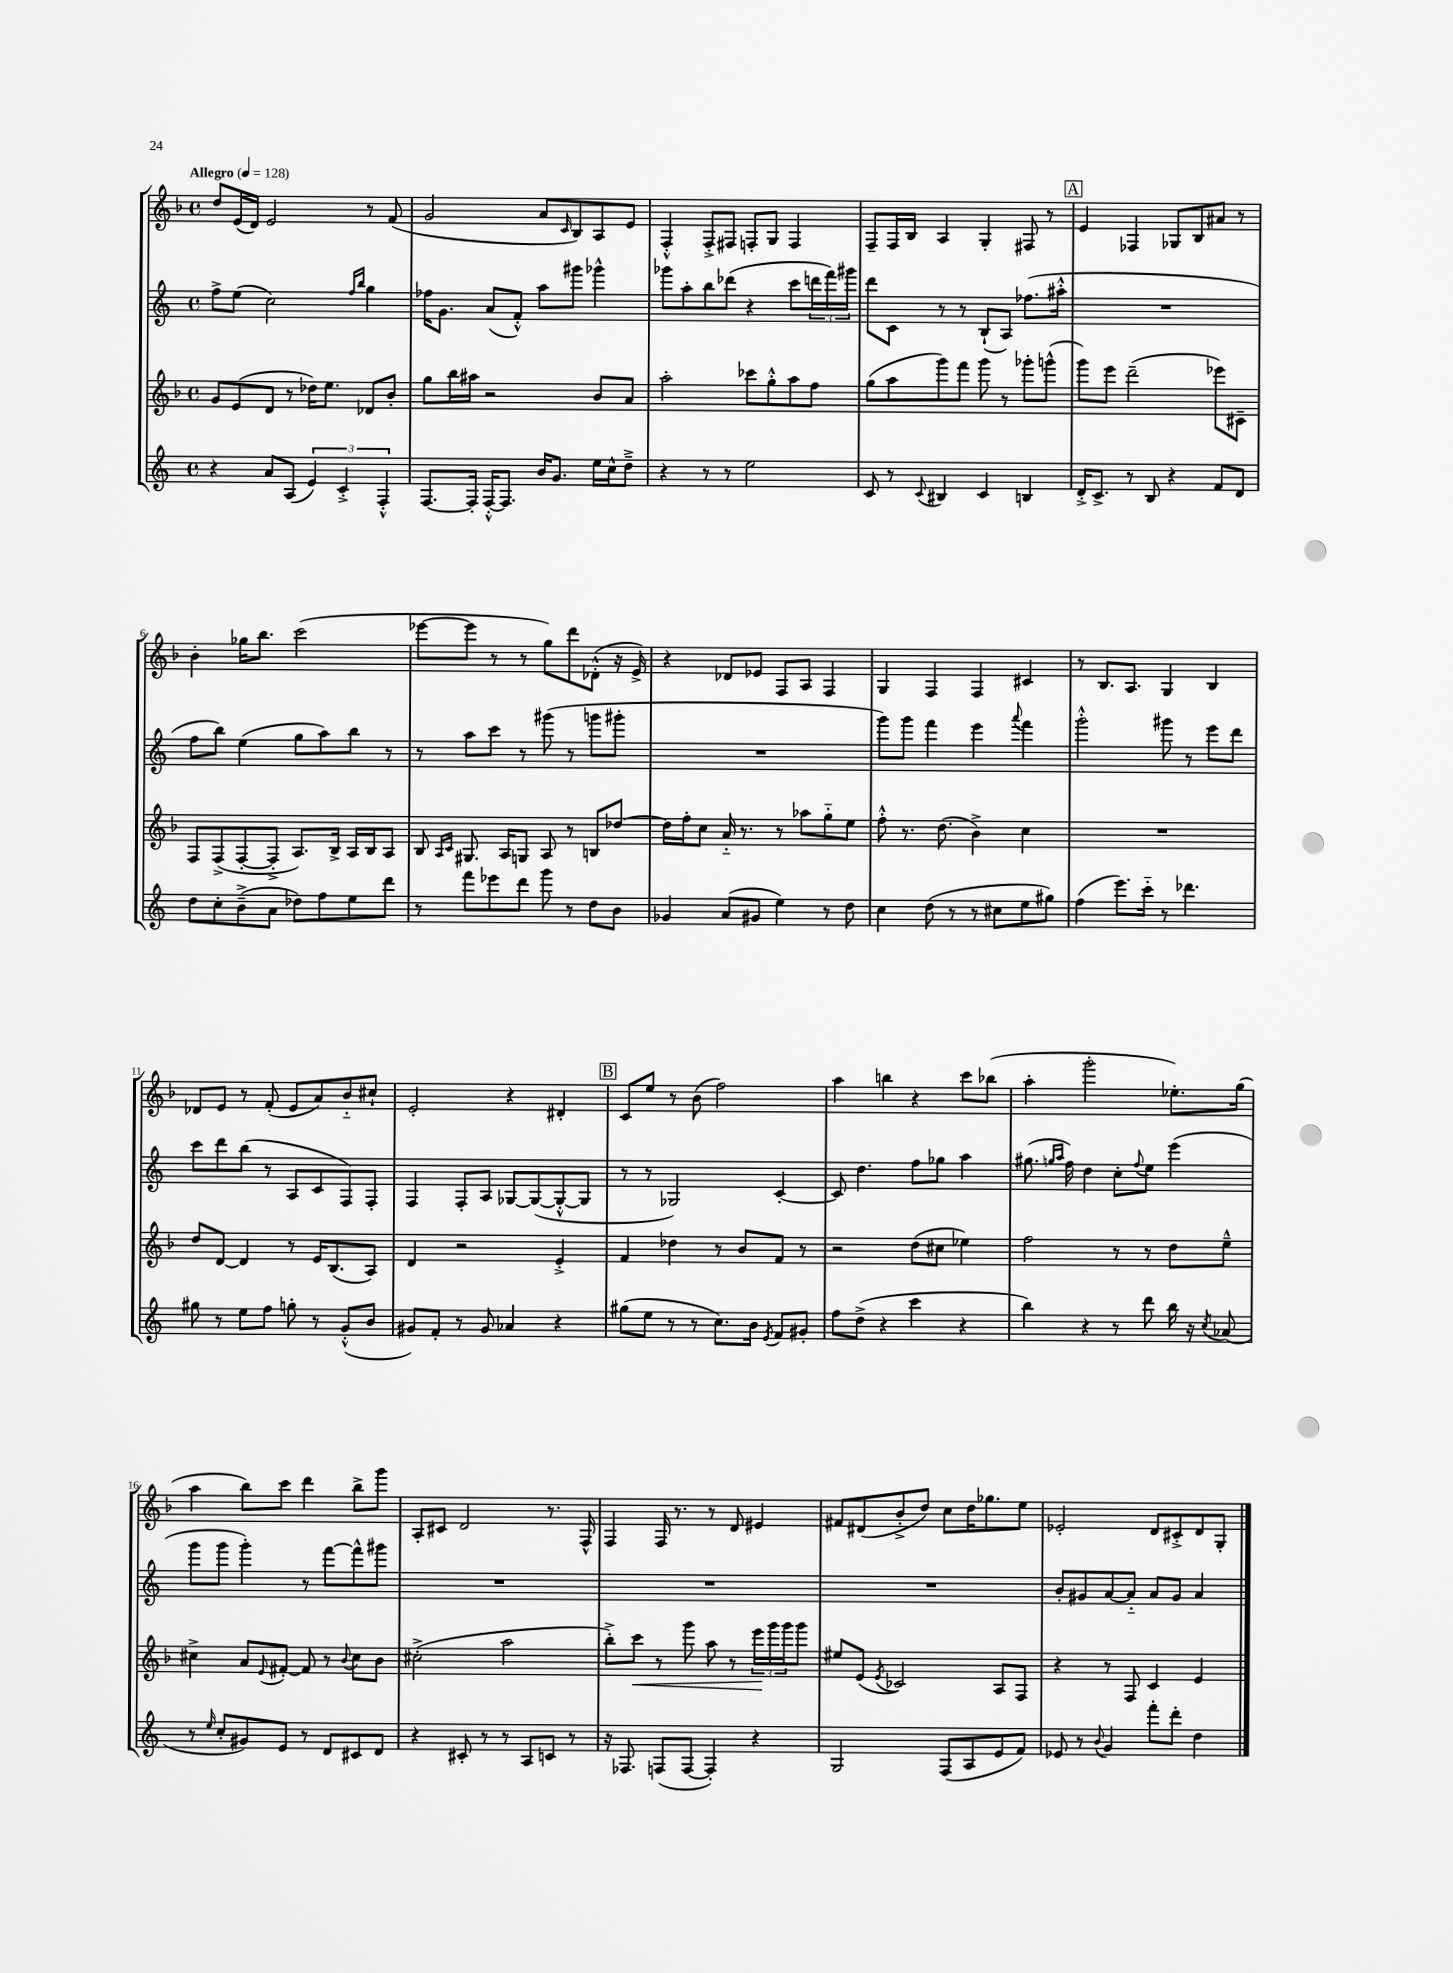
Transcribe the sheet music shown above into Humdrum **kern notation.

**kern	**kern	**kern	**kern
*staff4	*staff3	*staff2	*staff1
*clefG2	*clefG2	*clefG2	*clefG2
*k[]	*k[b-]	*k[]	*k[b-]
*M4/4	*M4/4	*M4/4	*M4/4
*met(c)	*met(c)	*met(c)	*met(c)
*MM128	*MM128	*MM128	*MM128
4r	8g	8ff^	8dd
.	(8e	(8ee	(16e
.	.	.	16d)
8a	8d	2cc)	2e
(8A	8r	.	.
6e)	16dd-)	.	.
.	8.ee	.	.
6c'^	.	.	.
.	.	16qqff	.
.	.	16qqbb	.
.	8d-	4gg	8r
6F'^^	.	.	.
.	8b-'	.	(8f
=	=	=	=
[8.F	8gg	16ff-	2g
.	.	8.g	.
.	16bb-	.	.
16F']	16aa#	.	.
[16F'^^	2r	(8a	.
8.F]	.	.	.
.	.	8f'^^)	.
16b	.	8aa	8a
8.g	.	.	.
.	.	.	16qqc
.	.	8ggg#	8B-)
16ee	8b-	4ggg-^^	8A
16cc^^	.	.	.
8dd~^	8a	.	8e
=	=	=	=
4r	2aa'	8ggg-	4F'^^
.	.	8aa'	.
8r	.	8bb	8F'^
8r	.	(8ddd-	8F#
2ee	8ccc-	4r	8F'
.	8gg'^^	.	8G
.	8aa	8ccc	4F
.	8ff	24ddd	.
.	.	24fff)	.
.	.	24ggg#	.
=	=	=	=
8c	(8gg	8ddd	8F~
8r	8aa	8c	16F
.	.	.	16B-
8qqc	.	.	.
4B#	8ggg)	8r	4A
.	8fff	8r	.
4c	8ggg	(8B`	4G'
.	8r	8A)	.
4B	8ggg-'	(8.ff-	8F#
.	(8ggg^^	.	8r
.	.	16aa#'^^	.
=	=	=	=
16d'^	8ggg)	1r	4e
8.c^	.	.	.
.	8eee	.	.
8r	(2ddd~	.	4F-
8B	.	.	.
4r	.	.	8G-
.	.	.	8B-
8f	8eee-)	.	8a#
8d	8c#~	.	8r
=	=	=	=
8dd	8F	8ff	4b-'
8cc'	(8F^	8bb)	.
(8b~^	[8F'	(4ee	16gg-
.	.	.	8.bb-
8a	8F'^]	.	.
8dd-)	8.A)	8gg	(2ccc
8ff	.	8aa)	.
.	16B-^	.	.
8ee	16A	8bb	.
.	16B-	.	.
8ddd	8A	8r	.
=	=	=	=
8r	8B-	8r	[8eee-
.	16qqA	.	.
.	16qqc	.	.
8fff	8.G#	8aa	8eee-]
8eee-	.	8ccc	8r
.	16A	.	.
8ddd	8G	8r	8r
8ggg	8A	(8ggg#	8gg)
8r	8r	8r	8ddd
8dd	8B	8ggg	(8d-'^^
8b	[8dd-	8ggg#'	16r
.	.	.	16e^)
=	=	=	=
4g-	16dd-]	1r	4r
.	16ff'	.	.
.	8cc	.	.
(8a	16a'~	.	8d-
.	8.r	.	.
8g#	.	.	8e-
4ee)	8r	.	8F
.	8aa-	.	8A
8r	8gg'~	.	4F
8dd	8ee	.	.
=	=	=	=
4cc	8ff'^^	8ggg)	4G
.	8.r	8ggg	.
(8dd	.	4fff	4F
.	(8.dd	.	.
8r	.	.	.
8r	4b-^)	4eee	4F
8cc#	.	.	.
.	.	8qqaaa	.
8ee	4cc	4fff	4c#
8gg#)	.	.	.
=	=	=	=
(4ff	1r	2ggg'^^	8r
.	.	.	8.B-
8.eee)	.	.	.
.	.	.	8.A
16ccc'~	.	.	.
8r	.	8ggg#	4G
4.ddd-	.	8r	.
.	.	8eee	4B-
.	.	8ddd	.
=	=	=	=
8gg#	8dd	8ccc	8d-
8r	[8d	8ddd	8e
8ee	4d]	(8bb	8r
8ff	.	8r	(8f'
8gg'	8r	8A	8e
8r	16e	8c	8a)
.	(8.B-	.	.
(8g'^^	.	8F)	8b-'~
8b	8A)	8F'	8cc#`
=	=	=	=
8g#)	4d	4F	2e'
8f'	.	.	.
8r	2r	8F'	.
8g#	.	8A	.
4a-	.	[8G-	4r
.	.	(8G-_	.
4r	4e'^	8G-'^^_	4d#'
.	.	8G-]	.
=	=	=	=
(8gg#	4f	8r	8c
8ee	.	8r	8ee
8r	4dd-	2G-)	8r
8r	.	.	(8b-
8.cc)	8r	.	2ff)
.	8b-	.	.
16b	.	.	.
8qe	.	.	.
8f	8f	[4c'	.
8g#'	8r	.	.
=	=	=	=
8ff	2r	8c]	4aa
(8dd^	.	4.dd	.
4r	.	.	4bb
4ccc	(8dd	8ff	4r
.	8cc#	8gg-	.
4r	4ee-)	4aa	8ccc
.	.	.	(8bb-
=	=	=	=
4bb)	2ff	(8.gg#	4aa'
.	.	16qqgg	.
.	.	16qqaa	.
.	.	16ff)	.
4r	.	4dd	2ggg'
8r	8r	8cc'	.
.	.	8qqff	.
8ddd	8r	8ee	.
16bb	8dd	(4eee	8.ee-')
16r	.	.	.
8qcc	.	.	.
(8a-	8ee~^^	.	.
.	.	.	(16gg
=	=	=	=
8r	4cc#^	8ggg	4aa
16qqee	.	.	.
8cc'	.	8ggg	.
8g#)	8a	4ggg')	8bb-)
.	8qqe	.	.
8e	[8f#'	.	8ccc
8r	8f#]	8r	4ddd
8d	8r	[8fff	.
.	8qqb-	.	.
8c#	8cc#	8fff^^]	8bb-^
8d	8b-	8ggg#	8ggg
=	=	=	=
4r	(2cc#'^	1r	8A'
.	.	.	8c#
8c#'	.	.	2d
8r	.	.	.
8r	2aa	.	.
8A	.	.	.
8c	.	.	8.r
8r	.	.	.
.	.	.	16F^^
=	=	=	=
16r	8bb-'^)	1r	4F
8.F-	.	.	.
.	8ccc	.	.
(8F	8r	.	16F
.	.	.	8.r
[8F	8ggg	.	.
4F'])	8aa	.	8r
.	8r	.	8d
4r	24eee	.	4e#
.	24ggg	.	.
.	24ggg	.	.
.	8ggg	.	.
=	=	=	=
2G	8ee#	1r	8f#
.	(8e	.	(8d#
.	8qe	.	.
.	2c-)	.	8b-'^
.	.	.	8dd)
(8F	.	.	8cc
8A	.	.	16dd
.	.	.	8.gg-
8e	8A	.	.
8f)	8F	.	8ee
=	=	=	=
8e-	4r	8b'	2e-'
8r	.	8g#	.
8qqb	.	.	.
4g	8r	[8a	.
.	8F	8a'~]	.
8fff'	4c	8a	8d
8ddd'	.	8g#	8c#'^
4dd	4e	4a	8d
.	.	.	8G'
==	==	==	==
*-	*-	*-	*-
